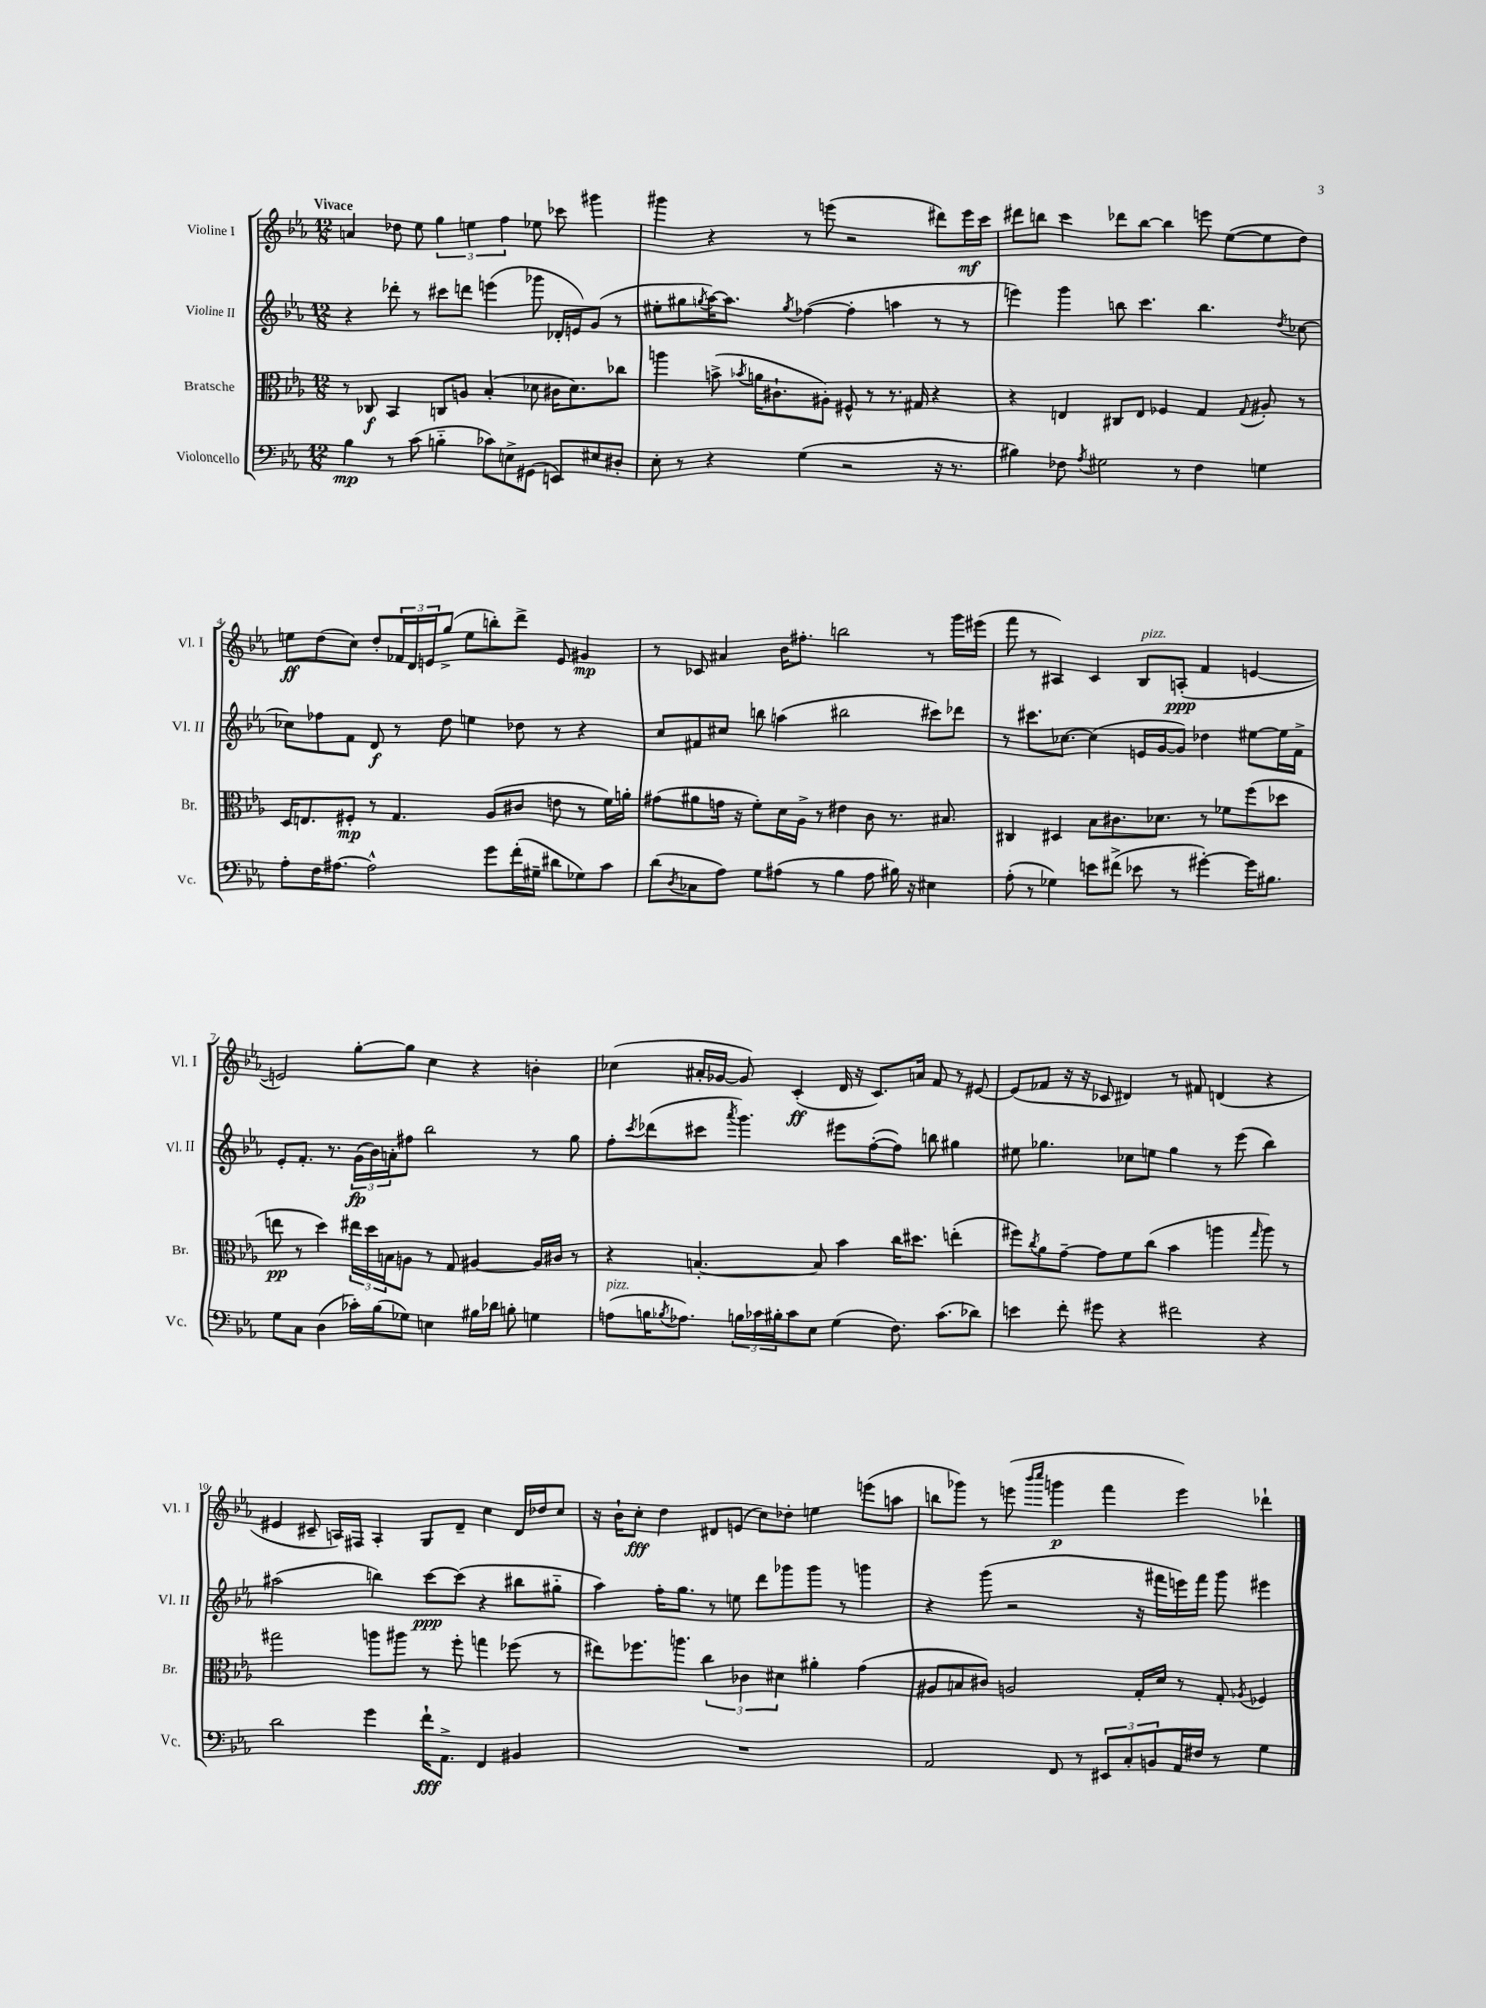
<<
\new StaffGroup <<
\new Staff = "s0" \with { instrumentName = "Violine I" shortInstrumentName = "Vl. I" } {
    \clef treble \key ees \major \numericTimeSignature \time 12/8 \tempo "Vivace"
    a'4 des''8 ees''8 \tuplet 3/2 { g''4 e''4 f''4 } ees''8 ces'''8 gis'''4 |
    gis'''4 r4 r8 e'''8( r2 dis'''8) e'''16\mf c'''16 |
    dis'''8 b''8 c'''4 des'''8 b''8~ b''4 e'''8 ees''8~( ees''8 d''8) |
    e''8\ff d''8( c''8) d''8-. \tuplet 3/2 { fes'16 d'16 e'16 } g''8->( e''8 b''8-.) d'''8-> e'8 gis'4\mp |
    r8 ces'8 ais'4 bes'16 fis''8.-. b''2 r8 g'''16 eis'''16( |
    f'''8 r8 ais4) c'4 bes8^\markup { \italic "pizz." } a8-.\ppp( f'4 e'4~ |
    e'2) g''8~-. g''8 c''4 r4 b'4-. |
    ces''4( ais'16-. ges'16~ ges'8) c'4-.\ff( d'16 r16 c'8.) a'16 f'8 r8 eis'8~ |
    eis'8( fes'8 r16 r16 ces'8 dis'4) r8 fis'8 d'4( r4 |
    eis'4 cis'8-- a16) fis16 a4-. g8 d'8-- c''4 d'16 des''16 c''8 |
    r16 bes'16-! c''8-.\fff d''4 dis'8 e'8( c''8) des''8-. e''4 e'''8( a''8 |
    b''8 ges'''8) r8 e'''8( \grace { bes'''16 c''''16 } g'''4\p f'''4 e'''4) des'''4-! \bar "|." |
}
\new Staff = "s1" \with { instrumentName = "Violine II" shortInstrumentName = "Vl. II" } {
    \clef treble \key ees \major \numericTimeSignature \time 12/8
    r4 des'''8-. r8 cis'''8 d'''8 e'''4( ges'''8 des'16-. e'16) g'8( r8 |
    eis''8-. gis''8 \acciaccatura { g''8 } aes''16~) aes''8. \acciaccatura { g''8 } fes''4~( fes''4-. a''4 r8 r8 |
    e'''4) g'''4 b''8 c'''4. b''4. \acciaccatura { d''8 } ces''8~ |
    ces''8 fes''8 f'8 d'8\f r8 d''8 e''4 des''8 r8 r4 |
    c''8 fis'8 cis''8 b''8 a''4( bis''2 cis'''8) des'''8 |
    r8 cis'''8. ces''8.~ ces''4( e'16 g'16~ g'8) des''4 eis''8~ eis''16 f'16-> |
    ees'8-. f'8.-. r8. \tuplet 3/2 { g'16\fp( bes'16) a'16-. } fis''8 bes''2 r8 g''8 |
    f''8-. \acciaccatura { c'''8 } des'''8( cis'''8 \acciaccatura { aes'''8 } g'''4.) eis'''8 f''8~-.( f''8) b''8 gis''4 |
    eis''8 ges''4. ces''8 e''8 ges''4 r8 ees'''8( bes''4) |
    ais''2( b''4) c'''8~\ppp c'''8( r4 bis''8 gis''8-_ |
    aes''4) f''16-. g''8. r8 e''8 d'''8 ges'''8 ges'''8 r8 g'''4 |
    r4 g'''8( r2 r16 fis'''16 e'''16) fis'''16 g'''8 eis'''4 \bar "|." |
}
\new Staff = "s2" \with { instrumentName = "Bratsche" shortInstrumentName = "Br." } {
    \clef alto \key ees \major \numericTimeSignature \time 12/8
    r8 ces8\f bes,4 c8 a8 bes4-.( des'8 cis'16 des'8.) ces''8 |
    a''4 b'8->( \acciaccatura { bes'8 } a'16 cis'8.-! ais8-.) fis8-^ r8 r8. gis16 r4 |
    r4 e4 cis8 e8 fes4 g4 \appoggiatura { g8 } ais8-. r8 |
    d16 e8. fis8-.\mp r8 g4. aes8( cis'8 e'8 r8 f'16) a'16-. |
    gis'8( ais'8 g'16 r16 f'8-.) d'16 aes16-> r8 eis'4 c'8 r8. bis8. |
    cis4 dis4 bes8 cis'8. des'8. r8 fes'8 f''8( des''8 |
    e''8\pp r8 d''4) \tuplet 3/2 { eis''16 d''16 b16 } a8 r8 g8 ais4~ ais16 cis'16 r8 |
    r4 b4.~-. b8 bes'4 c''16 dis''8. e''4-.( |
    fis''8) \acciaccatura { c''8 } aes'8 g'8~-- g'8 f'8 c''8( bes'4 a''4 \grace { g''16 } a''8) r8 |
    gis''2 a''8 ais''8 r8 f''8-. g''4 fes''8( r8 |
    eis''8) fes''8. a''8. \tuplet 3/2 { c''4 ces'4 dis'4 } ais'4-. g'4( |
    ais8 b8 cis'8) a2 g16-. d'16 r8 g8-. \acciaccatura { aes8 } fes4 \bar "|." |
}
\new Staff = "s3" \with { instrumentName = "Violoncello" shortInstrumentName = "Vc." } {
    \clef bass \key ees \major \numericTimeSignature \time 12/8
    bes4\mp r8 c'8( b4-_ ces'8) e8-> gis,8( e,8) eis8 dis8-. |
    ees8-. r8 r4 g4( r2 r16 r8. |
    bis4) fes8 \acciaccatura { aes8 } gis2 r8 fes4 g4 |
    aes8-. f16 ais8.~ ais2-^ g'8 f'16-.( gis16-- dis'8 ges8) c'8 |
    d'8( \acciaccatura { d8 } ces8 aes8) g8 ais8( r8 bes4 ais8 bis16) r16 eis4 |
    aes8-.( r8 ges4) e'8 fis'8->( ees'8 r8 gis'4~-.) gis'16 bis8. |
    g8 c8 d4( ces'16-.) bes16( ges8) e4 bis16 des'16 b8-. g4 |
    a8^\markup { \italic "pizz." }( b16 \acciaccatura { bes8 } aes8.) \tuplet 3/2 { b16 ces'16 bis16-. } ces'8 ees8 g4( f8.) ces'8.( des'8) |
    e'4 f'8-. gis'8 r4 fis'2 r4 |
    d'2 g'4 f'16-!\fff aes,8.-> f,4 bis,4 |
    R1. |
    aes,2 f,8 r8 \tuplet 3/2 { eis,8 c8-. b,8 } aes,16 fis16 r8 g4 \bar "|." |
}
>>
>>
